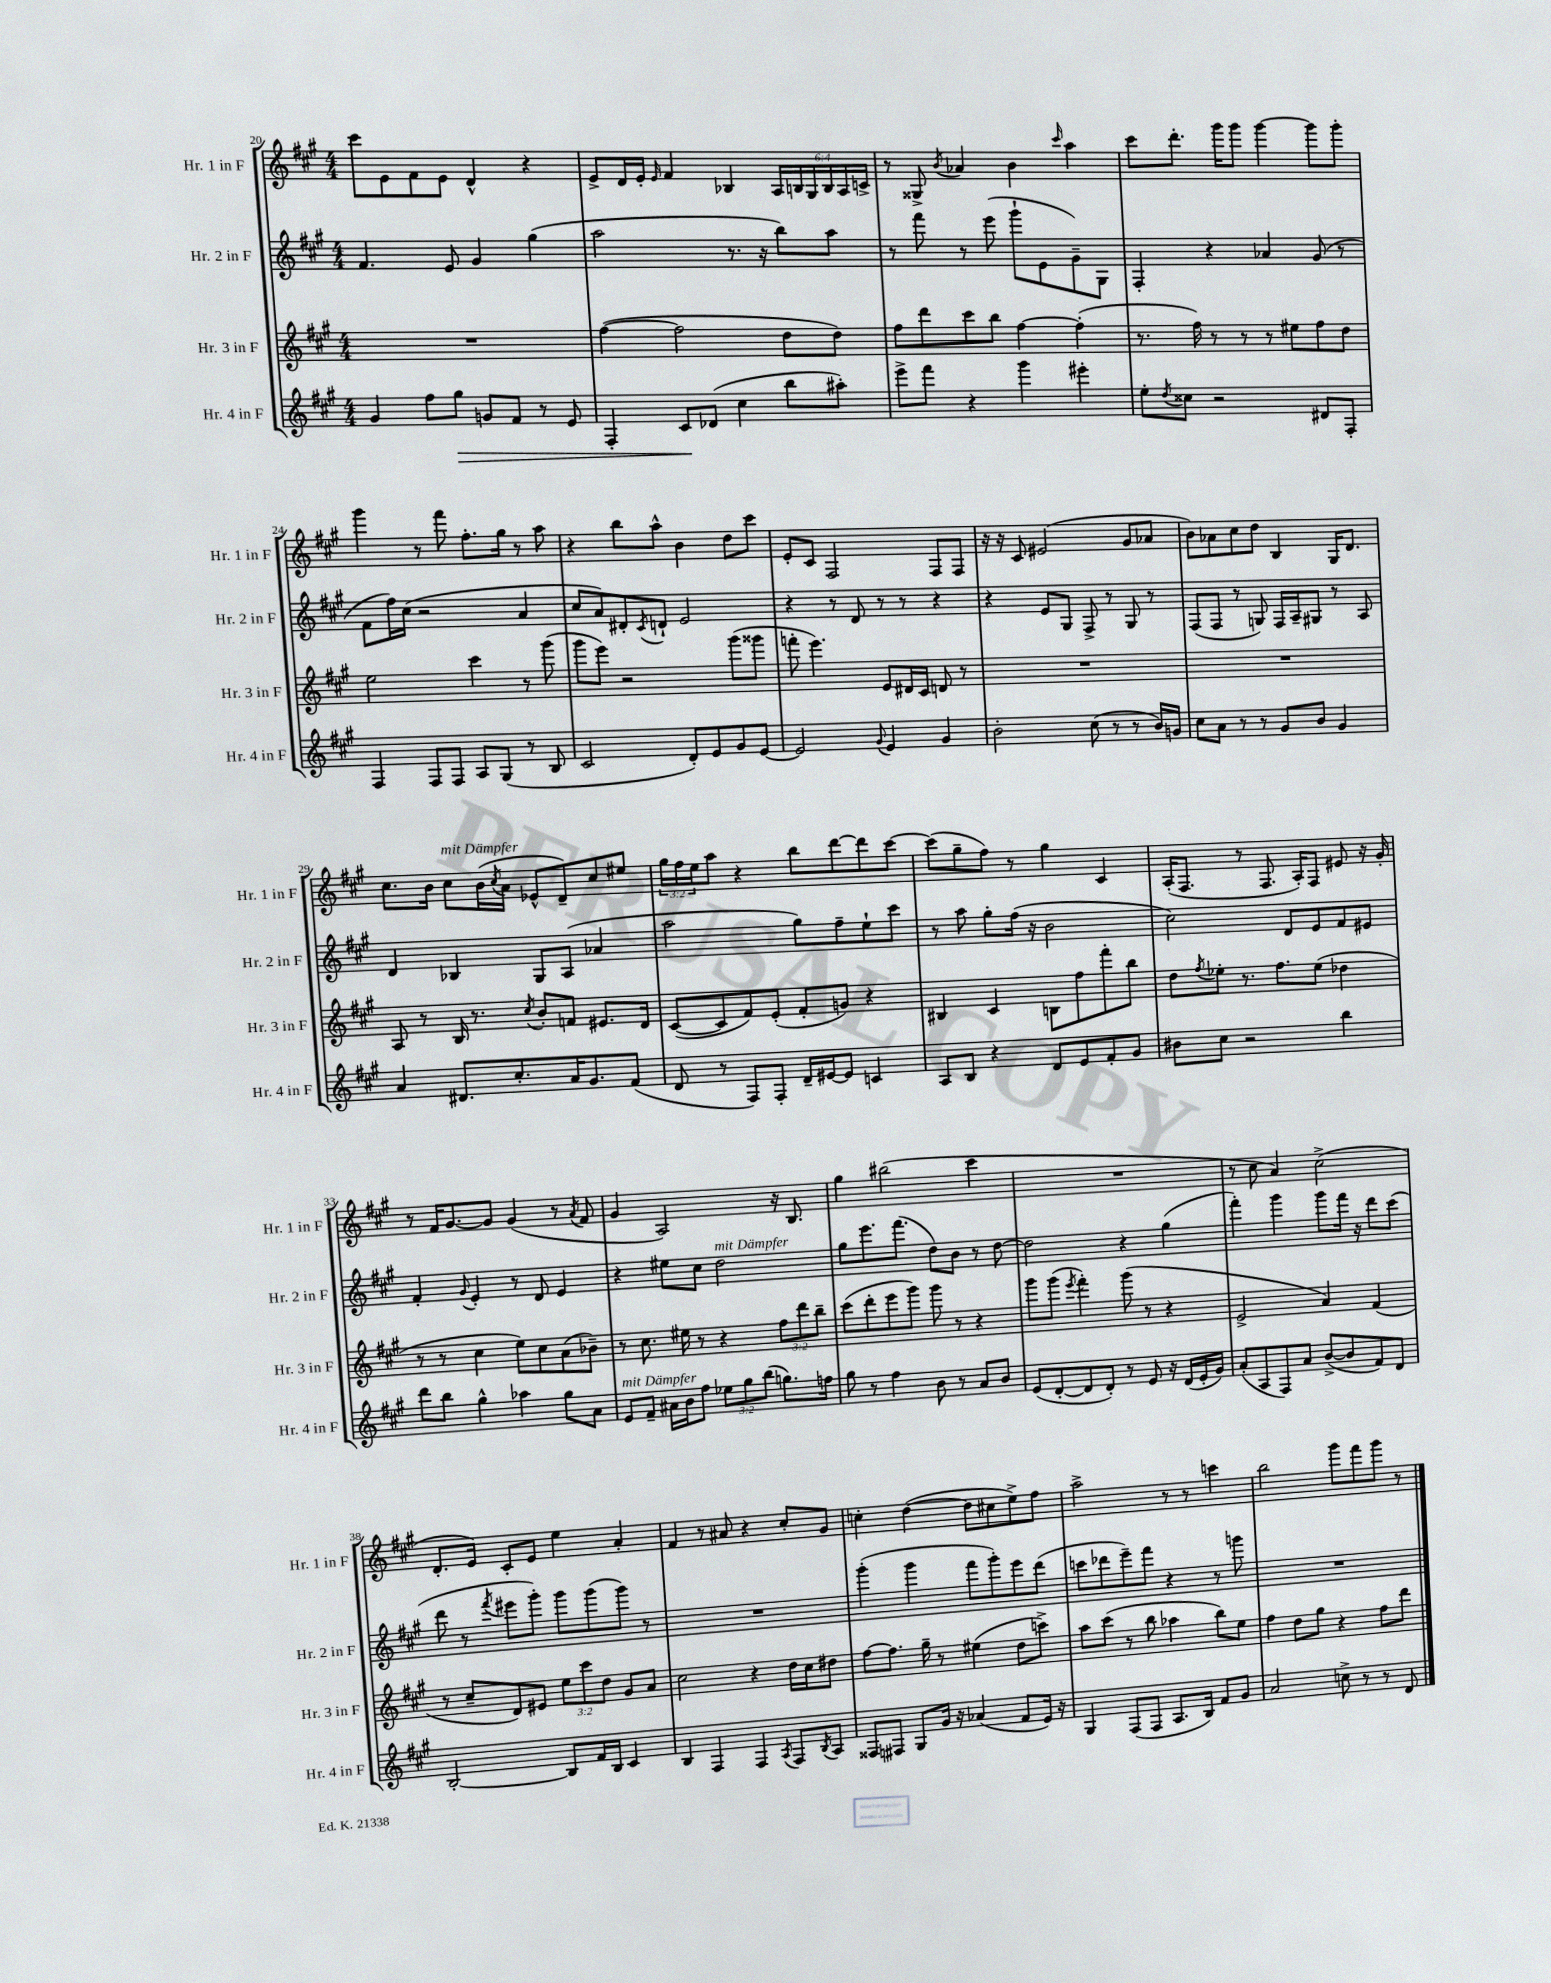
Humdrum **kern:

**kern	**dynam	**kern	**kern	**kern
*part4	*part4	*part3	*part2	*part1
*staff4	*staff4	*staff3	*staff2	*staff1
*I"Hr. 4 in F	*	*I"Hr. 3 in F	*I"Hr. 2 in F	*I"Hr. 1 in F
*I'Hr. 4 in F	*	*I'Hr. 3 in F	*I'Hr. 2 in F	*I'Hr. 1 in F
*clefG2	*	*clefG2	*clefG2	*clefG2
*k[f#c#g#]	*	*k[f#c#g#]	*k[f#c#g#]	*k[f#c#g#]
*M4/4	*	*M4/4	*M4/4	*M4/4
=20	=20	=20	=20	=20
4g#/	.	1r	4.f#/	8ccc#\L
.	.	.	.	8e\
8ff#\L	.	.	.	8f#\
!	!LO:HP:b	!	!	!
8gg#\J	>	.	8e/	8e\J
8gn/L	.	.	4g#/	4d^^/
8f#/J	.	.	.	.
8r	.	.	(4gg#\	4r
8e/	.	.	.	.
=21	=21	=21	=21	=21
4F#'/	.	([4ff#\	2aa\	8e^/L
.	.	.	.	16d/L
.	.	.	.	16e'/JJ
.	.	.	.	16qqe/
8c#/L	.	2ff#\]	.	4f#/
(8d-X/J	]	.	.	.
4cc#\	.	.	8.r	4B-X/
.	.	.	16r	.
8bb\L	.	8dd\L	8bb\L)	24A/LL
.	.	.	.	24Bn/
.	.	.	.	24G#/
8aa#X'\J)	.	8dd\J)	8aa\J	24B/
.	.	.	.	24A/
.	.	.	.	24cn^/JJ
=22	=22	=22	=22	=22
8eee^\L	.	8ff#\L	8r	8r
8fff#\J	.	8ddd\	8fff#\	8G##X^/
.	.	.	.	8qb/
4r	.	8ccc#\	8r	4a-X/
.	.	8bb\J	(8eee\	.
4ggg#\	.	[4ff#\	8ggg#`\L	4b\
.	.	.	8e\	.
.	.	.	.	16qqccc#/
4eee#X'\	.	(4ff#'\]	8g#~\)	4aa\
.	.	.	8G#\J	.
=23	=23	=23	=23	=23
8ee'\L	.	8.r	4F#'/	8ccc#\L
8qdd/	.	.	.	.
8cc##X\J	.	.	.	8.ddd'\J
.	.	16ff#\)	.	.
2r	.	8r	4r	.
.	.	.	.	16ggg#\KL
.	.	8r	.	8ggg#\J
.	.	8r	4a-X/	[4ggg#\
.	.	8ee#X\L	.	.
8d#X/L	.	8ff#\	(8g#/	8ggg#\L]
8F#'/J	.	8dd\J	8r	8ggg#'\J
!!LO:LB:g=z
=24	=24	=24	=24	=24
4F#/	.	2ee\	8f#\L	4ggg#\
.	.	.	16ff#\L)	.
.	.	.	(16cc#\JJ	.
8F#/L	.	.	2r	8r
8F#/J	.	.	.	8fff#\
8A/L	.	4ccc#\	.	8.ff#'\L
(8G#/J	.	.	.	.
.	.	.	.	16gg#\Jk
8r	.	8r	4a/	8r
8B/	.	(8ggg#\	.	8aa\
=25	=25	=25	=25	=25
2c#/	.	8ggg#\L	8cc#/L	4r
.	.	8eee\J)	8a/)	.
.	.	2r	8d#X'/	8bb\L
.	.	.	8qc#/	.
.	.	.	8dn`/J	8aa^^\J
8d'/L)	.	.	2e/	4b\
8e/	.	.	.	.
8g#/	.	(8ggg#\L	.	8dd\L
[8e/J	.	8ggg##X\J	.	8ccc#\J
=26	=26	=26	=26	=26
2e/]	.	8fffn'\	4r	8e'/L
.	.	4.eee\)	.	8c#/J
.	.	.	8r	2F#/
.	.	.	8d/	.
8qqg#/	.	.	.	.
4e/	.	8e/L	8r	.
.	.	16d#X/L	8r	.
.	.	16c#/JJ	.	.
4g#/	.	8dn/	4r	8F#/L
.	.	8r	.	8F#/J
=27	=27	=27	=27	=27
2b'\	.	1r	4r	16r
.	.	.	.	16r
.	.	.	.	8c#/
.	.	.	8e/L	(2e#X/
.	.	.	8G#/J	.
(8cc#\	.	.	8F#^/	.
8r	.	.	8r	.
8r	.	.	8G#/	8g#/L
16b/LL)	.	.	8r	8a-X/J
16gn/JJ	.	.	.	.
=28	=28	=28	=28	=28
8cc#\L	.	1r	(8F#/L	8b\L)
8a\J	.	.	8F#/J	8a-X\
8r	.	.	8r	8cc#\
8r	.	.	8Gn/)	8dd\J
8g#/L	.	.	16F#/LL	4B/
.	.	.	16A~/J	.
8b/J	.	.	8G#X/J	.
4g#/	.	.	8r	16G#/KL
.	.	.	.	8.d/J
.	.	.	8A/	.
!!LO:LB:g=z
=29	=29	=29	=29	=29
4a/	.	8A/	4d/	8.cc#\L
.	.	8r	.	.
.	.	.	.	16b\Jk
!	!	!	!	!LO:TX:a:i:t=mit Dämpfer
8.d#X/L	.	16B/	4B-X/	8cc#\L
.	.	8.r	.	.
.	.	.	.	(16b\L
.	.	.	.	8qcc#/
8.cc#'/	.	.	.	16a\JJ
.	.	8qcc#/	.	.
.	.	8b'/L	8G#/L	8e-X^^/L
16a/K	.	8fn/J	(8A/J	8d~/)
8.g#/	.	.	.	.
.	.	8.e#X/L	4a-X/	8cc#/
(8f#/J	.	.	.	8ee#X/J
.	.	16d/Jk	.	.
=30	=30	=30	=30	=30
8d/	.	([8c#/L	2aa\	24gg#\LL
.	.	.	.	24ff#\
.	.	.	.	24ee\J
8r	.	8c#/]	.	8aa\J
8F#/L)	.	8f#/)	.	4r
8F#'/J	.	(8e'/J	.	.
16d~/LL	.	8f#'/L	8gg#\L)	8bb\L
[16e#X/J	.	.	.	.
8e#/J]	.	8gn/J)	8ff#~\	[8ddd\
4cn/	.	4r	8ee`\	8ddd\]
.	.	.	8ccc#\J	[8ccc#\J
=31	=31	=31	=31	=31
8A/L	.	4B#X/	8r	(8ccc#\L]
8B/J	.	.	8aa\	8gg#~\
4r	.	4c#/	8gg#'\L	8ff#\J)
.	.	.	(16ff#\Jk	8r
.	.	.	16r	.
8d/L	.	8Bn\L	2b\	4gg#\
8e/	.	8ff#\	.	.
8f#'/	.	8fff#'\	.	4c#/
8g#/J	.	8bb\J	.	.
=32	=32	=32	=32	=32
8b#X\L	.	8dd\L	2cc#\)	(16A'/KL
.	.	.	.	8.F#/J
.	.	8qff#/	.	.
8cc#\J	.	8ee-X'\J	.	.
2r	.	8.r	.	8r
.	.	.	.	8.F#/
.	.	8.ff#\L	.	.
.	.	.	8d/L	.
.	.	.	.	16A'/KL)
.	.	(8ee-\J	8e/	8F#/J
4bb\	.	4dd-X\	8f#/	8e#X/
.	.	.	8e#X/J	16r
.	.	.	.	16g#'/
!!LO:LB:g=z
=33	=33	=33	=33	=33
8ddd\L	.	8r	4f#'/	8r
8bb\J	.	8r	.	16f#/KL
.	.	.	.	[8.g#/
.	.	.	8qqg#/	.
4gg#^^\	.	4cc#\	4e'/	.
.	.	.	.	8g#/J]
4aa-X\	.	8ee\L)	8r	(4g#/
.	.	8cc#\	8d/	.
8gg#\L	.	(8a\	4e/	8r
.	.	.	.	8qa/
8a\J	.	8b-X~\J)	.	8f#/
=34	=34	=34	=34	=34
!LO:TX:a:i:t=mit Dämpfer	!	!	!	!
8e/L	.	8r	4r	4g#/
8f#~/J	.	8.cc#\	.	.
16a#X\LL	.	.	8ee#X\L	2A/)
16b\J	.	16ee#X\	.	.
8ff#\J	.	8r	8cc#\J	.
!	!	!	!LO:TX:a:i:t=mit Dämpfer	!
12ee-X\L	.	4r	2dd\	.
12gg#\	.	.	.	.
(12bb\J	.	.	.	.
8.ggn\L)	.	12ff#\L	.	16r
.	.	.	.	8.B/
.	.	12ddd\	.	.
.	.	12bb~\J	.	.
16ffn\Jk	.	.	.	.
=35	=35	=35	=35	=35
8gg#\	.	(8ccc#\L	8gg#\L	4gg#\
8r	.	8ddd'\	8.eee\	.
4ff#\	.	8eee\	.	(2bb#X\
.	.	.	(8.fff#\J	.
.	.	8ggg#\J)	.	.
8b\	.	8ggg#\	8dd\L)	.
8r	.	8r	8b\J	.
8a/L	.	4r	8r	4ccc#\
8b/J	.	.	[8dd\	.
=36	=36	=36	=36	=36
(8e/L	.	8ggg#\L	2dd\]	1r
[8d'/	.	(8ggg#\J	.	.
.	.	8qeee/	.	.
8d/]	.	4fff#'\)	.	.
8d'/J)	.	.	.	.
8r	.	(8ggg#\	4r	.
8e/	.	8r	.	.
16r	.	4r	(4gg#\	.
(16d/LL	.	.	.	.
16e'/	.	.	.	.
16g#/JJ)	.	.	.	.
=37	=37	=37	=37	=37
(8a'/L	.	2e^/	4fff#'\)	8r
8A/	.	.	.	8cc#\
8F#/)	.	.	4ggg#\	4a/)
8a/J	.	.	.	.
([8b^/L	.	4a/)	8ggg#\L	(2cc#^\
8b/]	.	.	16fff#\Jk	.
.	.	.	16r	.
8f#/)	.	(4f#/	8ddd\L	.
8d/J	.	.	(8ccc#\J	.
!!LO:LB:g=z
=38	=38	=38	=38	=38
[2B'/	.	8r	8ddd\	8.d'/L
.	.	8cc#~/L	8r	.
.	.	.	.	16e/Jk)
.	.	.	8qfff#/	.
.	.	8d/)	8eee#X\L	8c#'/L
.	.	8e#X/J	8ggg#'\J)	8e/J
8B/L]	.	12ee\L	8ggg#\L	4ee\
.	.	12ccc#\	.	.
16f#/L	.	.	(8ggg#\	.
.	.	12dd\J	.	.
16B/JJ	.	.	.	.
4c#/	.	8g#/L	8ggg#\J)	4a'/
.	.	8a/J	8r	.
=39	=39	=39	=39	=39
4B/	.	2cc#\	1r	4f#/
4F#/	.	.	.	8r
.	.	.	.	8a#X/
4F#/	.	4r	.	4r
8qA/	.	.	.	.
8F#/L	.	16dd\LL	.	8cc#'/L
.	.	16cc#\J	.	.
8qB/	.	.	.	.
8A/J	.	8dd#X\J	.	8g#/J
=40	=40	=40	=40	=40
8F##X/L	.	[8ff#\L	(4ggg#'\	4ccn'\
8F#X/J	.	8.ff#\J]	.	.
8G#/L	.	.	4ggg#\	([4dd\
.	.	16gg#~\	.	.
16g#/Jk	.	8r	.	.
16r	.	.	.	.
(4a-X/	.	(4ee#X\	8fff#\L	8dd\L]
.	.	.	8ggg#'\)	8cc#X\
8f#/L	.	8dd\L	8eee\	8ee^\)
16e/Jk)	.	8cccn^\J)	(8ddd\J	8ff#\J
16r	.	.	.	.
=41	=41	=41	=41	=41
4G#/	.	8aa\L	8cccn\L	2aa^\
.	.	(8ccc#\J	8ddd-X\	.
(8F#/L	.	8r	8eee~\)	.
8F#/J	.	8bb\	8fff#\J	.
8.A/L	.	4aa-X\	4r	8r
.	.	.	.	8r
16B/Jk)	.	.	.	.
8f#/L	.	8bb\L)	8r	4cccn\
8g#/J	.	8ee\J	8gggn\	.
=42	=42	=42	=42	=42
2a/	.	4ff#\	1r	2bb\
.	.	8dd\L	.	.
.	.	8gg#\J	.	.
8ccn^\	.	4r	.	8ggg#\L
8r	.	.	.	8fff#\
8r	.	8ff#\L	.	8ggg#\J
8d/	.	8ddd\J	.	8r
==	==	==	==	==
*-	*-	*-	*-	*-
